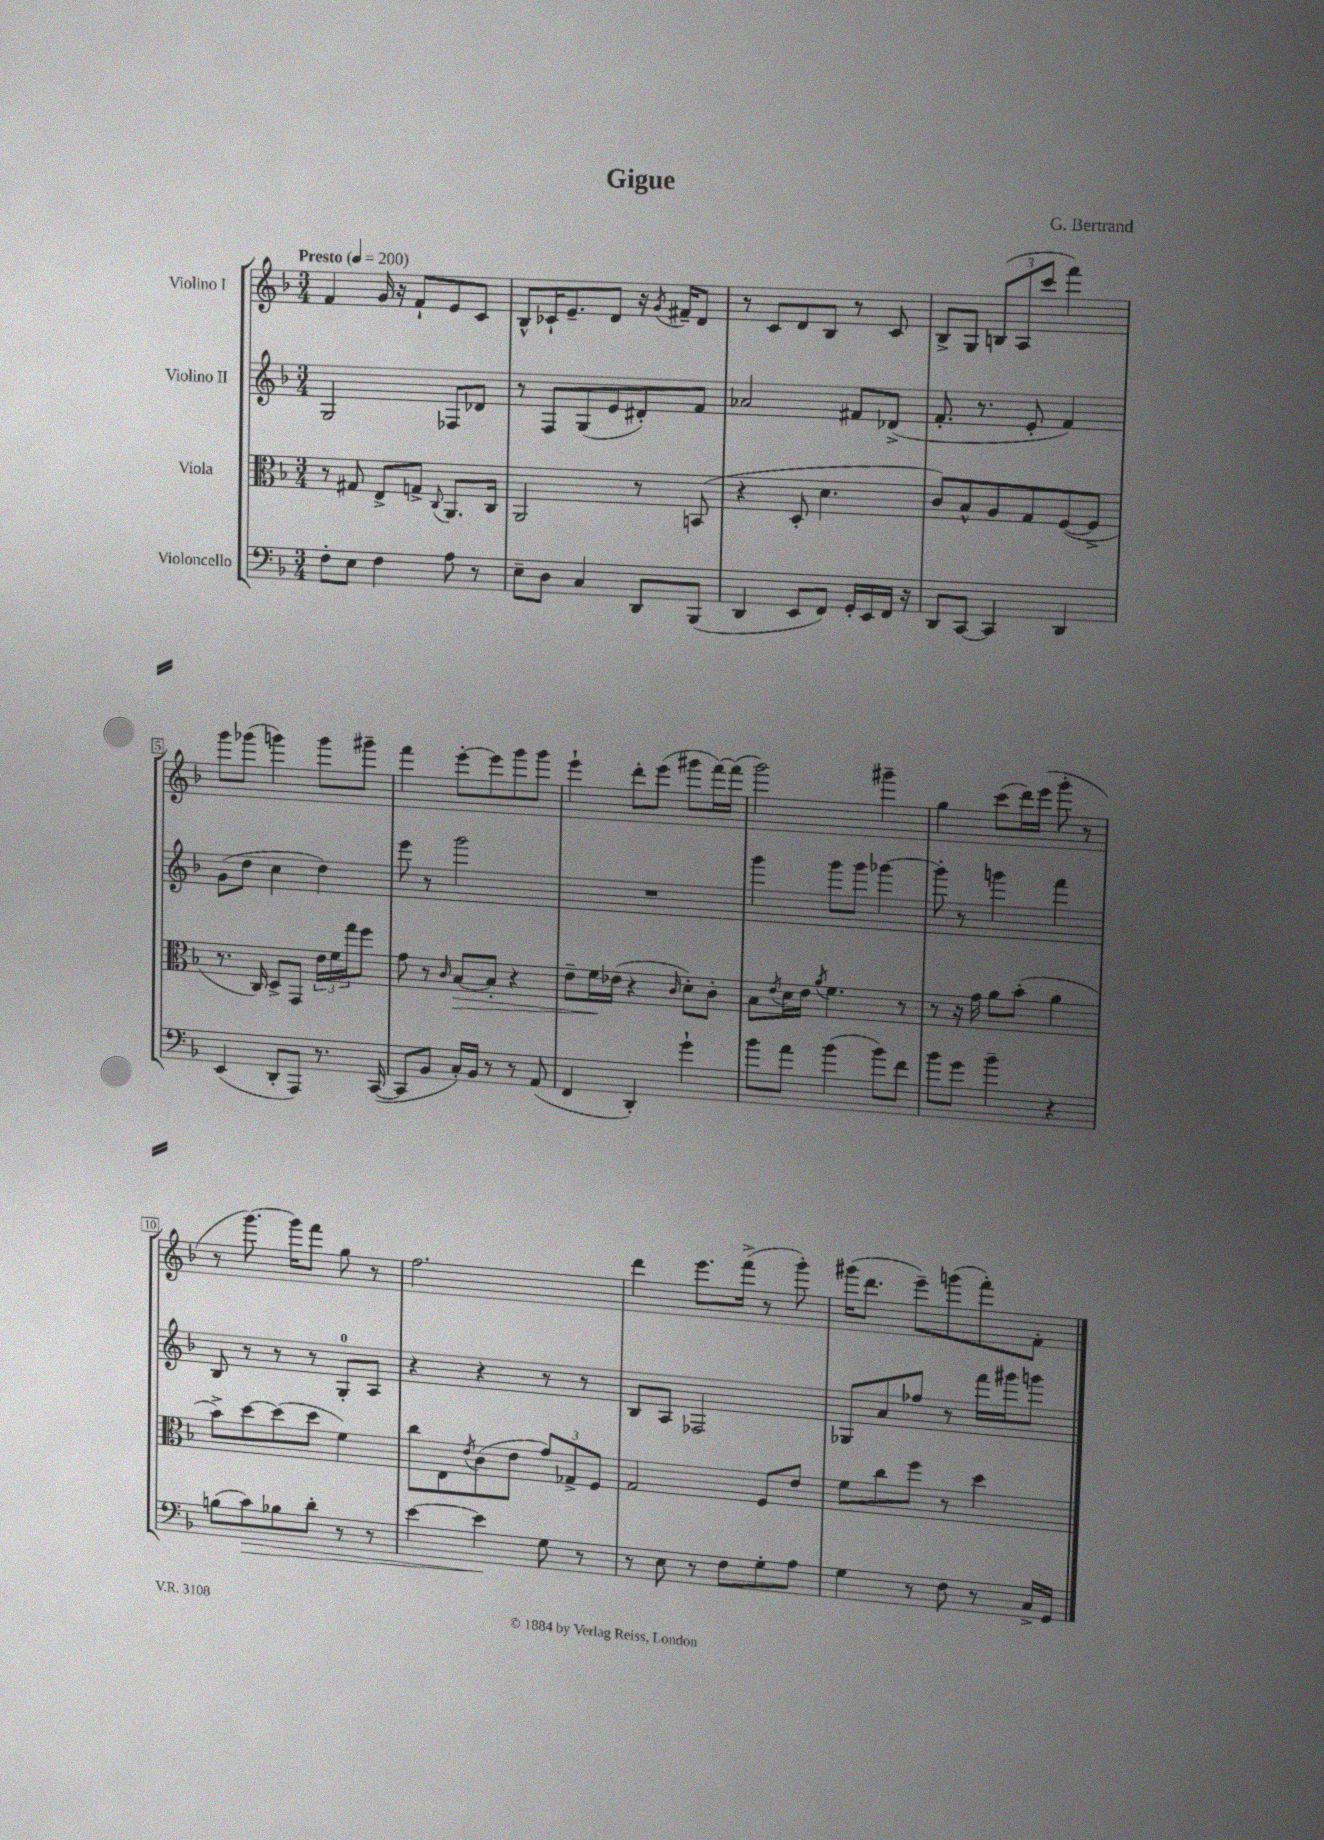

**kern	**kern	**kern	**kern
*staff4	*staff3	*staff2	*staff1
*clefF4	*clefC3	*clefG2	*clefG2
*k[b-]	*k[b-]	*k[b-]	*k[b-]
*M3/4	*M3/4	*M3/4	*M3/4
*MM200	*MM200	*MM200	*MM200
8F'	8r	2G	4f
8E	8G#	.	.
4F	8E^	.	16g
.	.	.	16r
.	8G^	.	8f`
.	8qqC	.	.
8A	8.AA	8F-	8e
8r	.	8d-	8c
.	16C	.	.
=	=	=	=
8E~	2AA	8r	8B-^^
8D	.	8F	16c-`
.	.	.	8.e~
4C	.	(8G	.
.	.	8e	8d
8DD	8r	8d#')	16r
.	.	.	8qg
.	.	.	16f#~
(8BBB-	(8BB	8f	8d
=	=	=	=
4DD	4r	2a-	8r
.	.	.	8c
8EE	8D'	.	8d
8FF)	4.d	.	8B-
16GG'	.	8f#	8r
16EE	.	.	.
16FF	.	(8d-^	8c
16r	.	.	.
=	=	=	=
8DD	8c)	8.f'	8B-^
[8CC	8B-^^	.	8G
.	.	8.r	.
4CC]	8A	.	(12B
.	.	.	12A
.	8G	8e'	.
.	.	.	12ccc
4DD	([8F	4f)	4fff)
.	8F^]	.	.
=	=	=	=
(4EE	8.r	(8g	8ggg
.	.	8dd	(8ggg-
.	16C)	.	.
8DD'	8D^	4cc	4ggg)
8AAA)	8GG	.	.
8.r	24e	4dd)	8ggg
.	24f	.	.
.	24gg	.	.
.	8ff	.	8ggg#~
([16CC	.	.	.
=	=	=	=
8CC]	8g	8eee	4fff
8BB-	8r	8r	.
.	16qqc	.	.
16C')	[8B-	2ggg	[8eee'
16BB-	.	.	.
8r	8B-']	.	8eee]
8r	4r	.	8ggg
(8AA	.	.	8ggg
=	=	=	=
4FF	8e~	2.r	4eee`
.	16f	.	.
.	(16e-	.	.
4DD')	4r	.	8ddd'
.	.	.	(8eee
.	16qqc	.	.
4g`	8d')	.	8ggg#
.	8c'	.	[16fff)
.	.	.	(16fff]
=	=	=	=
8b-	8B-	4ggg	2ggg)
.	8qe	.	.
8a	16d	.	.
.	16e	.	.
.	8qa	.	.
(4b-	4.f	8ggg	.
.	.	8ggg	.
8b-)	.	[4ggg-	4ggg#~
8f	8r	.	.
=	=	=	=
8b-	8r	8ggg-']	4gg
8g	16r	8r	.
.	16g	.	.
4b-~	8a	4ggg	(8ccc
.	(8b-'	.	16ddd)
.	.	.	(16eee
4r	4a	4fff	8ggg'
.	.	.	8r
=	=	=	=
(8B	8b-^)	8B-	8r
8c)	[8dd	8r	[8.ggg)
8B-	(8dd]	8r	.
.	.	.	16ggg]
8d'	8dd	8r	8fff
8r	4f)	8G'	8gg
8r	.	8A	8r
=	=	=	=
[4e	8cc	4r	2.ff
.	8E	.	.
.	8qe	.	.
4e]	(8c	4r	.
.	8e	.	.
8G	12g)	8r	.
.	12G-^	.	.
8r	.	8r	.
.	12F	.	.
=	=	=	=
8r	2G	8B-	4ddd
8E	.	8A	.
8r	.	2F-	8.eee
8F	.	.	.
.	.	.	(16fff^
8G'	8F	.	8r
8A	8e	.	8ggg')
=	=	=	=
4G	8f	8G-	(16ggg#
.	.	.	8.ddd
.	8cc	8a	.
8r	8ff	8ff-	8eee~)
8F	8r	8r	(8ggg
8r	4dd	16fff	8fff')
.	.	16ggg#	.
16C^	.	8ggg	8f'
16GG	.	.	.
==	==	==	==
*-	*-	*-	*-
